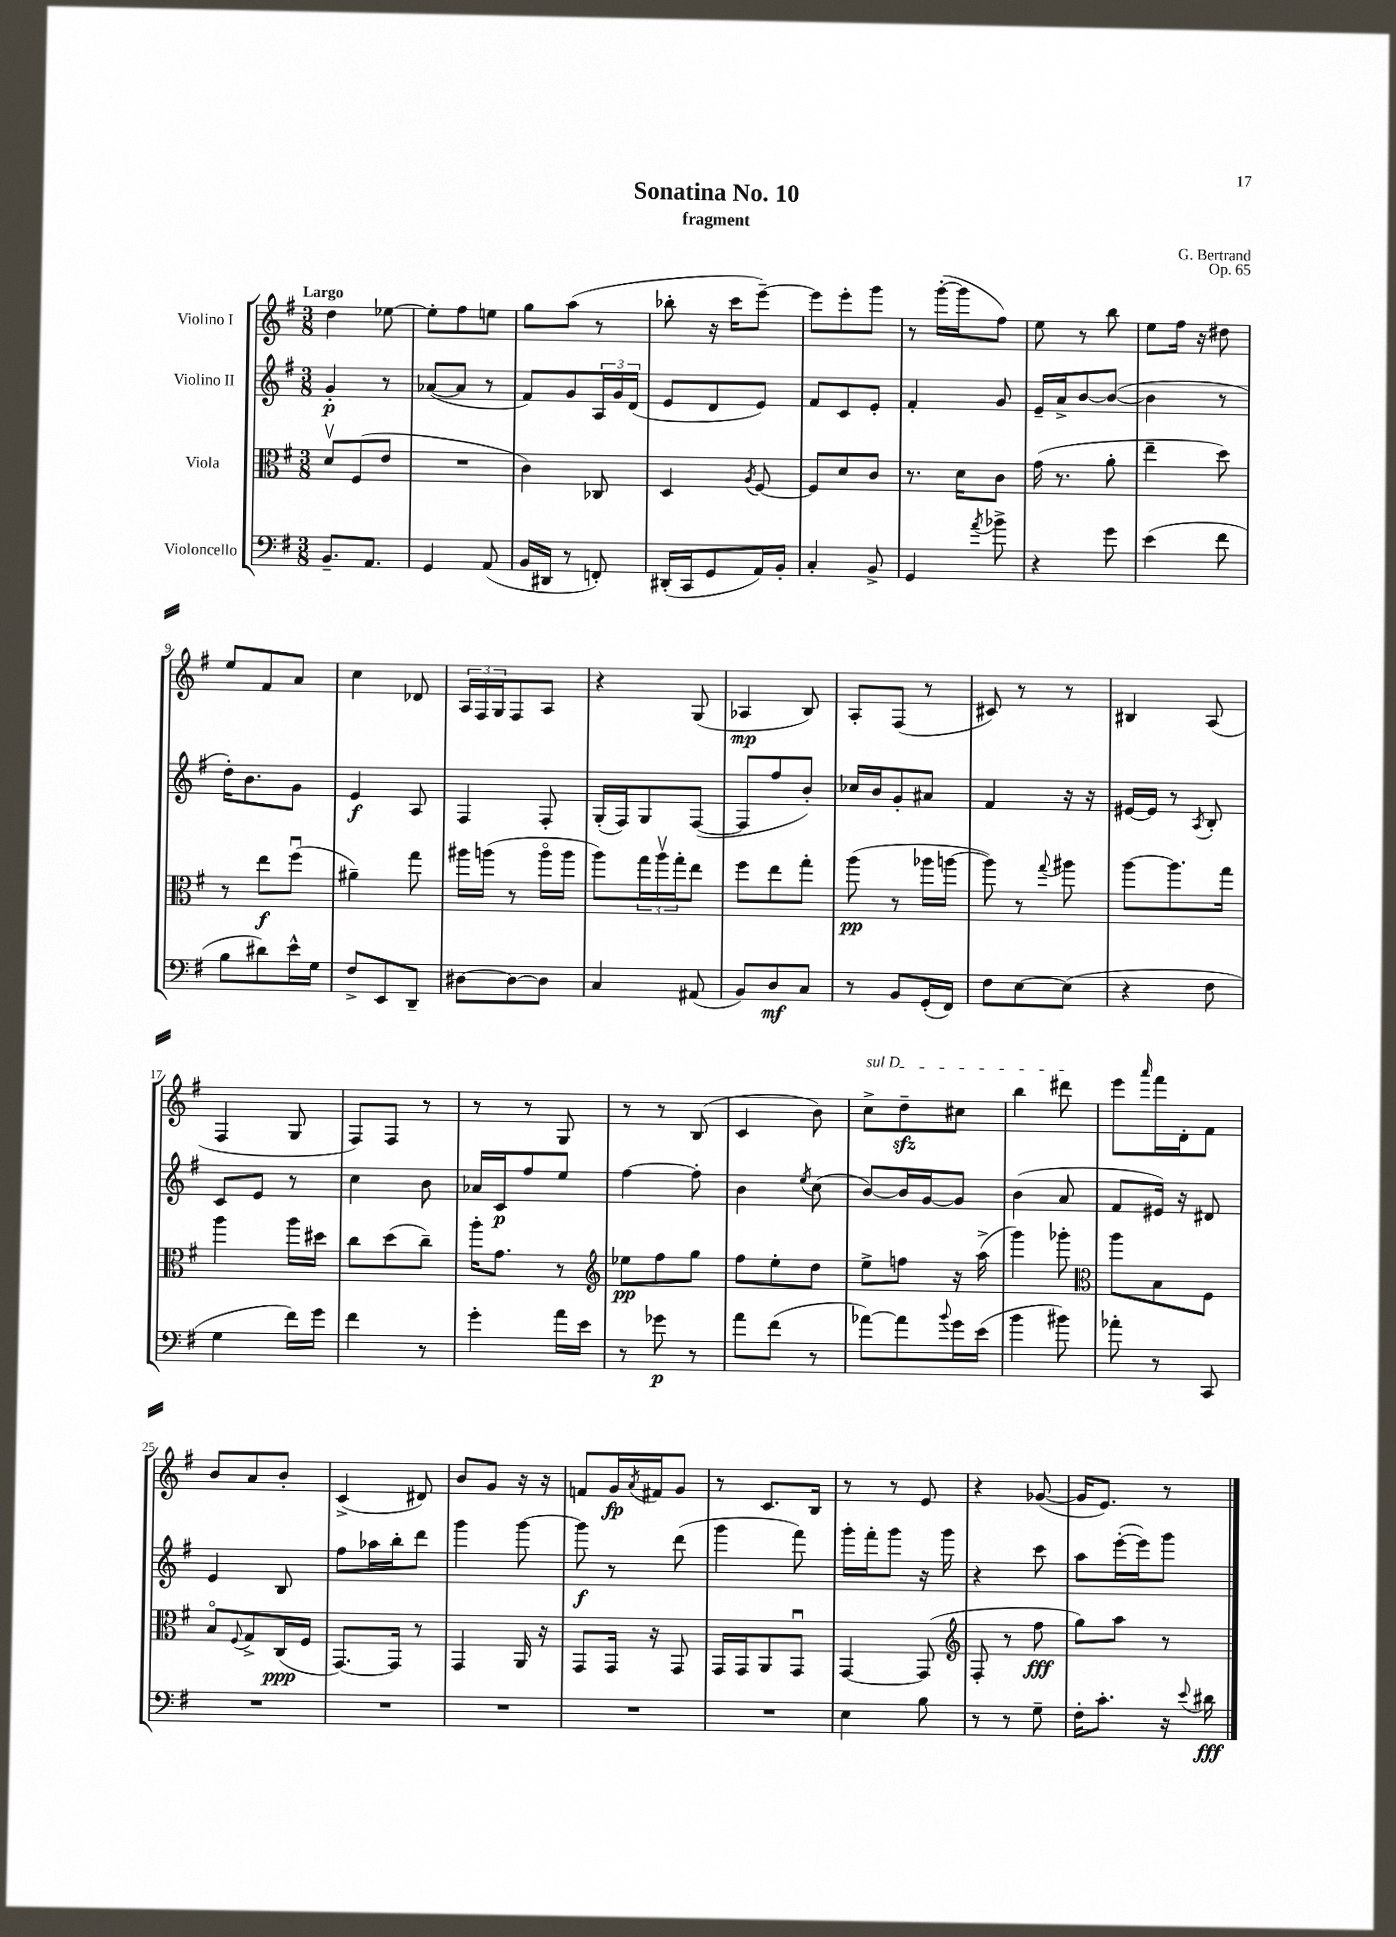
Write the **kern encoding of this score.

**kern	**kern	**kern	**kern
*staff4	*staff3	*staff2	*staff1
*clefF4	*clefC3	*clefG2	*clefG2
*k[f#]	*k[f#]	*k[f#]	*k[f#]
*M3/8	*M3/8	*M3/8	*M3/8
8.BB~	8dv	4g'	4dd
.	(8F#	.	.
8.AA	.	.	.
.	8e	8r	[8ee-
=	=	=	=
4GG	4.r	([8a-	8ee-']
.	.	8a-]	8ff#
(8AA	.	8r	8ee
=	=	=	=
16BB	4c)	8f#)	8gg
16DD#	.	.	.
8r	.	8g	(8aa
8FF')	8C-	24A	8r
.	.	24g	.
.	.	(24d	.
=	=	=	=
(16DD#'	4D	8e	8bb-'
16CC	.	.	.
8GG	.	8d	16r
.	.	.	16ccc
.	8qA	.	.
16AA)	[8F#	8e)	[8eee~)
16BB'	.	.	.
=	=	=	=
4C'	8F#]	8f#	8eee]
.	8d	8c	8eee'
8BB^	8c	8e'	8ggg
=	=	=	=
4GG	8.r	4f#'	8r
.	.	.	([16ggg'
.	16d	.	16ggg]
8qa	.	.	.
8b-^	8c	8g	8ff#)
=	=	=	=
4r	(16g	16e~	8ee
.	8.r	16a^	.
.	.	[8b	8r
8g	8a'	(8b_	8bb
=	=	=	=
(4e	4ee~	4b]	8ee
.	.	.	16ff#
.	.	.	16r
8f#	8dd)	8r	8dd#
=	=	=	=
8B	8r	16dd')	8ee
.	.	8.b	.
8d#)	8ee	.	8f#
16e^^	(8ff#u	8g	8a
16G	.	.	.
=	=	=	=
8F#^	4a#~)	4e	4cc
8EE	.	.	.
8DD~	8gg	8A	8d-
=	=	=	=
[8D#	16aa#	4F#	24A
.	.	.	24F#
.	(16aa	.	.
.	.	.	24G
8D#_	8r	.	8F#
8D#]	16aao	8F#'	8A
.	16aa	.	.
=	=	=	=
4C	8aa)	(16G'	4r
.	.	16F#)	.
.	24gg	8G	.
.	24aav	.	.
.	24gg'	.	.
(8AA#	8ee	([8F#	(8G
=	=	=	=
8BB)	8ff#	8F#]	4A-
8D	8ee	8ff#	.
8C	8gg'	8b')	8B)
=	=	=	=
8r	(8aa	16cc-	8A'
.	.	16b	.
8BB	8r	8g'	(8F#
(16GG'	16aa-	8a#	8r
16FF#)	[16aa	.	.
=	=	=	=
8F#	8aa])	4f#	8c#)
[8E	8r	.	8r
.	8qqgg	.	.
(8E]	8aa#	16r	8r
.	.	16r	.
=	=	=	=
4r	[8aa	[16e#	4B#
.	.	16e#]	.
.	8.aa]	8r	.
.	.	8qA	.
8F#	.	8B'	(8A
.	16gg	.	.
=	=	=	=
4G	4aa	8c	4F#
.	.	8e	.
16f#)	16aa	8r	8G
16g	16dd#	.	.
=	=	=	=
4f#	8cc	4cc	8F#)
.	(8dd	.	8F#
8r	8cc~)	8b	8r
=	=	=	=
4g'	16aa'	16a-	8r
.	8.g	16c	.
.	.	8ff#	8r
16a	8r	8ee	8G
16e	.	.	.
=	=	=	=
*	*clefG2	*	*
8r	8ee-	[4ff#	8r
8g-	8ff#	.	8r
8r	8gg	8ff#']	(8B
=	=	=	=
8a	8ff#	4b	4c
(8f#	8ee'	.	.
.	.	8qee	.
8r	8dd	(8cc	8b)
=	=	=	=
[8a-)	8ee^	[8b)	8cc^
8a-]	8ff	16b]	8dd~
.	.	[16g	.
8qqb	.	.	.
16g	16r	8g]	8cc#
(16e	(16aa^	.	.
=	=	=	=
4b	4ggg)	(4b	4bb
8b#)	8ggg-'	8a	8ddd#
=	=	=	=
*	*clefC3	*	*
8a-'	8aa	8f#	8eee
.	.	.	16qqaaa
8r	8B	16e#)	16fff#
.	.	16r	16d'
8CC	8F#	8d#	8f#
=	=	=	=
4.r	8Bo	4e	8b
.	8qqF#	.	.
.	8G^	.	8a
.	(16C	8B	8b'
.	16F#	.	.
=	=	=	=
4.r	[8.GG)	8ff#	(4c^
.	.	16aa-	.
.	16GG]	16bb'	.
.	8r	8ddd	8d#)
=	=	=	=
4.r	4GG	4ggg	8b
.	.	.	8g
.	16AA	[8ggg	16r
.	16r	.	16r
=	=	=	=
4.r	8GG	8ggg]	8f
.	16GG	8r	16g
.	.	.	8qa
.	16r	.	16f#
.	8GG	(8ddd	8g
=	=	=	=
4.r	16GG	4ggg	8r
.	16GG	.	.
.	8AA	.	8.c
.	8GGu	8fff#)	.
.	.	.	16B
=	=	=	=
4E	[4GG	16ggg'	8r
.	.	16fff#'	.
.	.	8ggg	8r
8B	(8GG]	16r	8e
.	.	16ggg	.
=	=	=	=
*	*clefG2	*	*
8r	8F#'	4r	4r
8r	8r	.	.
8G~	8ff#	8ccc	([8g-
=	=	=	=
16F#'	8gg)	8aa	16g-]
8.c'	.	.	8.e)
.	8aa	([16eee'	.
.	.	16eee])	.
16r	8r	8ggg	8r
8qqe	.	.	.
16d#	.	.	.
==	==	==	==
*-	*-	*-	*-
